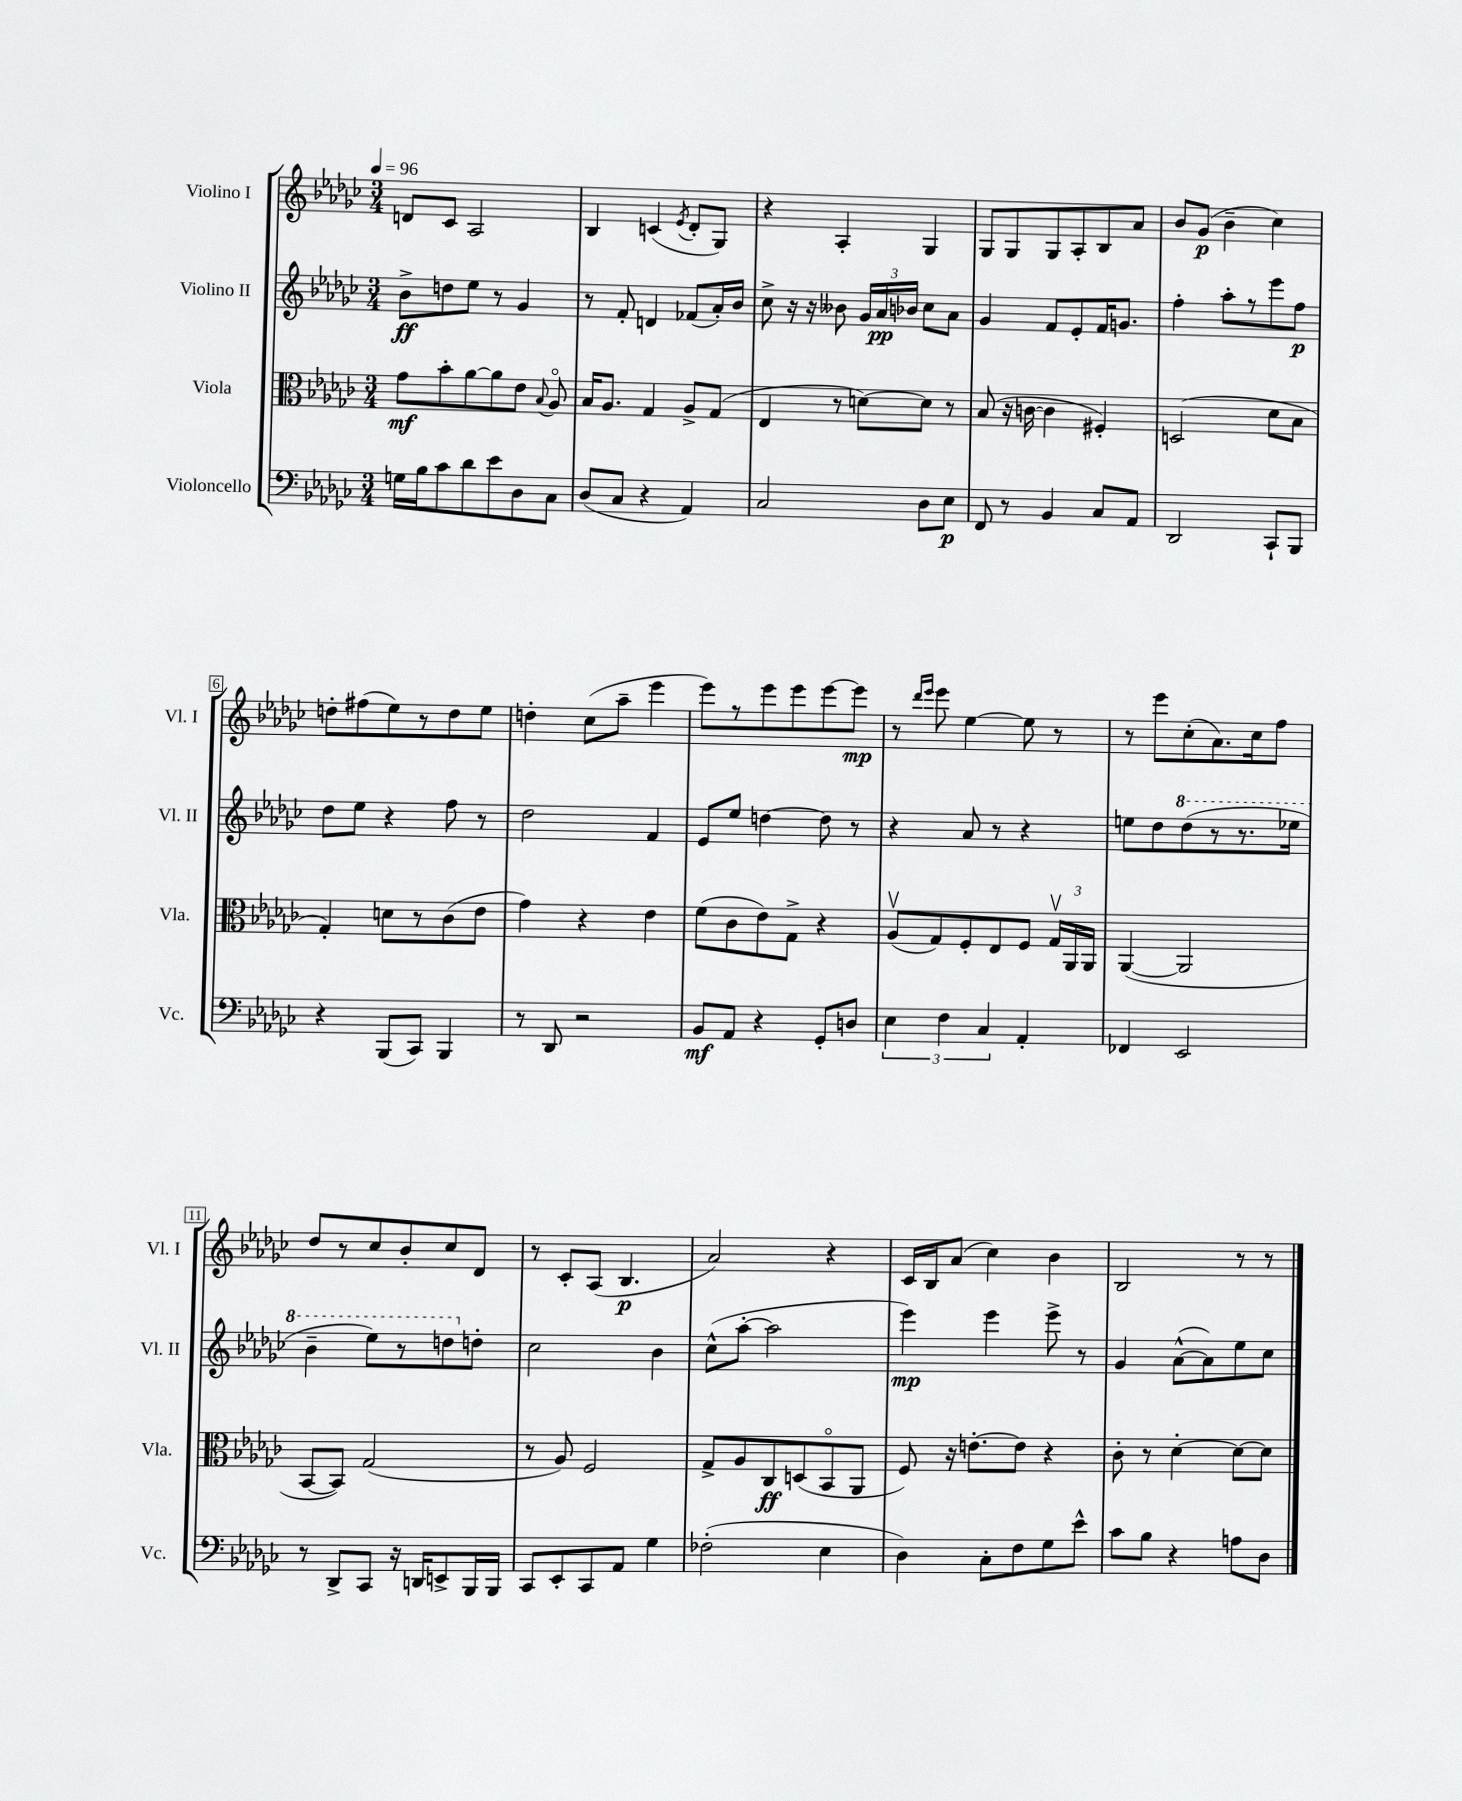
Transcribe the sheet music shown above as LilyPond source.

<<
\new StaffGroup <<
\new Staff = "s0" \with { instrumentName = "Violino I" shortInstrumentName = "Vl. I" } {
    \clef treble \key ges \major \numericTimeSignature \time 3/4 \tempo 4 = 96
    \autoBeamOff d'8[ ces'8] aes2 |
    bes4 c'4( \acciaccatura { ees'8 } des'8[-. ges8]) |
    r4 aes4-. ges4 |
    ges8[ ges8 ges8 aes8-. bes8 aes'8] |
    bes'8[ ges'8]\p( bes'4-- ces''4) |
    d''8[-. fis''8( ees''8) r8 d''8 ees''8] |
    d''4-. ces''8[( aes''8]-- ees'''4 |
    ees'''8[) r8 ees'''8 ees'''8 ees'''8~ ees'''8]\mp |
    r8 \grace { des'''16[ ees'''16] } ees'''8 ees''4~ ees''8 r8 |
    r8 ees'''8[ ces''8-.( aes'8.) ces''16 f''8] |
    des''8[ r8 ces''8 bes'8-. ces''8 des'8] |
    r8 ces'8[-. aes8]( bes4.\p |
    aes'2) r4 |
    ces'16[ bes16 aes'8]( ces''4) bes'4 |
    bes2 r8 r8 \bar "|." |
}
\new Staff = "s1" \with { instrumentName = "Violino II" shortInstrumentName = "Vl. II" } {
    \clef treble \key ges \major \numericTimeSignature \time 3/4
    \autoBeamOff bes'8[->\ff d''8 ees''8] r8 ges'4 |
    r8 f'8-. d'4 fes'8[( aes'16-.) bes'16] |
    ces''8-> r16 r16 beses'8 \tuplet 3/2 { ges'16[ aes'16\pp bes'16] } ces''8[ aes'8] |
    ges'4 f'8[ ees'8-. f'16 g'8.] |
    f''4-. aes''8[-. r8 ees'''8 f''8]\p |
    des''8[ ees''8] r4 f''8 r8 |
    des''2 f'4 |
    ees'8[ ees''8] d''4~ d''8 r8 |
    r4 aes'8 r8 r4 |
    e''8[ des''8 \ottava #1 des'''8( r8 r8. ees'''!16] |
    bes''4-- ees'''8[) r8 d'''8 \ottava #0 d''8]-. |
    ces''2 bes'4 |
    ces''8[-^( aes''8]~-. aes''2 |
    ees'''4\mp) ees'''4 ees'''8-> r8 |
    ges'4 aes'8[~-^( aes'8) ees''8 ces''8] \bar "|." |
}
\new Staff = "s2" \with { instrumentName = "Viola" shortInstrumentName = "Vla." } {
    \clef alto \key ges \major \numericTimeSignature \time 3/4
    \autoBeamOff ges'8[\mf bes'8-. aes'8~ aes'8 ees'8] \appoggiatura { bes8 } aes8\flageolet |
    bes16[ aes8.] ges4 aes8[-> ges8]( |
    ees4 r8 d'8[~) d'8] r8 |
    bes8( r16 c'16~ c'4 fis4-.) |
    d2( des'8[ bes8] |
    ges4-.) d'8[ r8 ces'8( ees'8] |
    ges'4) r4 ees'4 |
    f'8[( ces'8 ees'8) ges8]-> r4 |
    aes8[\upbow( ges8) f8-. ees8 f8] \tuplet 3/2 { ges16[\upbow aes,16 aes,16] } |
    aes,4~( aes,2 |
    bes,8[~ bes,8]) ges2( |
    r8 aes8) f2 |
    ges8[-> aes8 ces8\ff d8( bes,8\flageolet aes,8] |
    f8) r16 e'8.[~-. e'8] r4 |
    ces'8-. r8 des'4~-. des'8[~ des'8] \bar "|." |
}
\new Staff = "s3" \with { instrumentName = "Violoncello" shortInstrumentName = "Vc." } {
    \clef bass \key ges \major \numericTimeSignature \time 3/4
    \autoBeamOff g16[ bes16 ces'8 des'8 ees'8 des8 ces8] |
    des8[( ces8] r4 aes,4) |
    ces2 des8[ ees8]\p |
    f,8 r8 bes,4 ces8[ aes,8] |
    des,2 ces,8[-! bes,,8] |
    r4 bes,,8[( ces,8]) bes,,4 |
    r8 des,8 r2 |
    bes,8[\mf aes,8] r4 ges,8[-. d8] |
    \tuplet 3/2 { ees4 f4 ces4 } aes,4-. |
    fes,4 ees,2 |
    r8 des,8[-> ces,8] r16 d,16[ e,8-> bes,,16 bes,,16] |
    ces,8[ ees,8-. ces,8 aes,8] ges4 |
    fes2-.( ees4 |
    des4) ces8[-. f8 ges8 ees'8]-^ |
    ces'8[ bes8] r4 a8[ des8] \bar "|." |
}
>>
>>
\layout { \context { \Score \override BarNumber.stencil = #(make-stencil-boxer 0.1 0.3 ly:text-interface::print) } }
